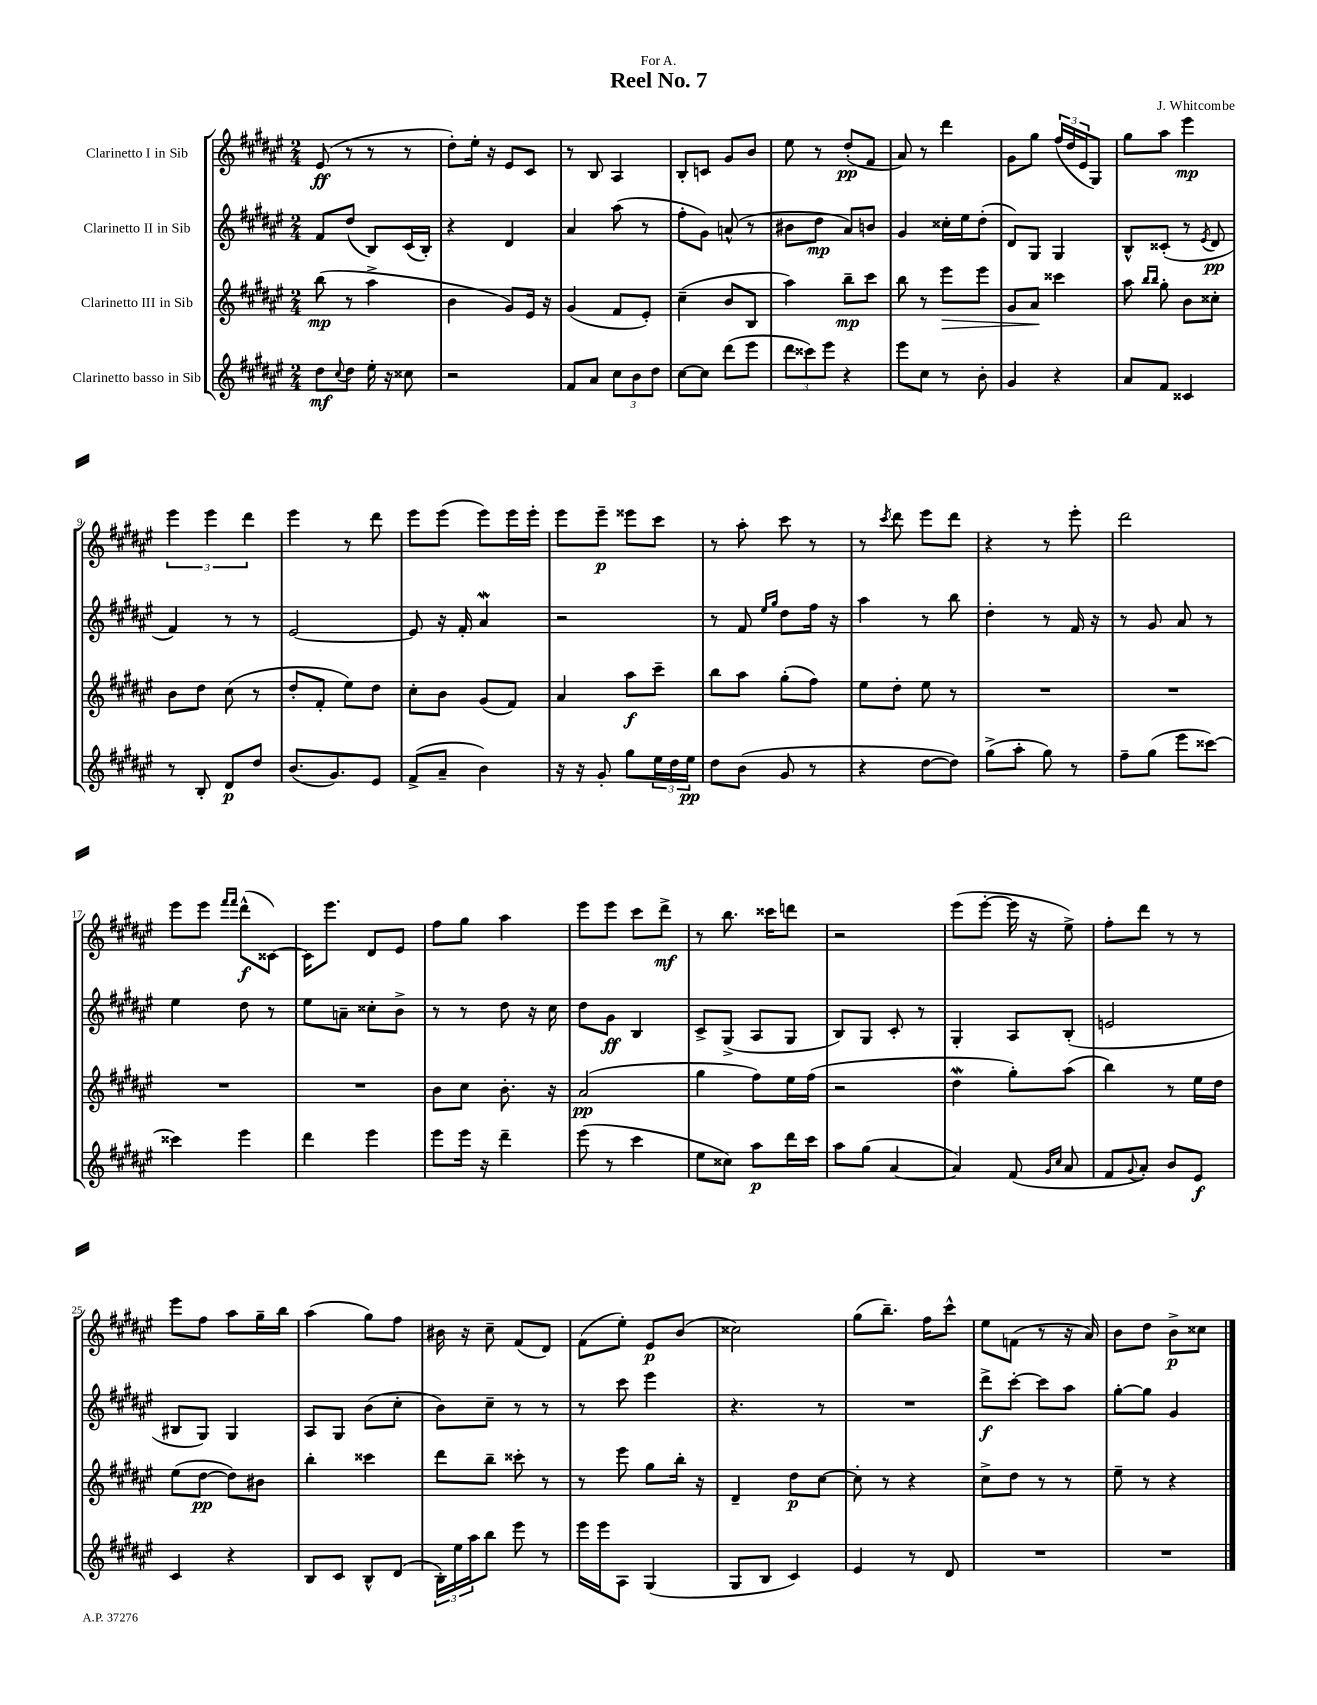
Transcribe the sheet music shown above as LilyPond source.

\header { title = "Reel No. 7" composer = "J. Whitcombe" dedication = "For A." }
<<
\new StaffGroup <<
\new Staff = "s0" \with { instrumentName = "Clarinetto I in Sib" } {
    \clef treble \key fis \major \numericTimeSignature \time 2/4
    eis'8\ff( r8 r8 r8 |
    dis''8-.) eis''16-. r16 eis'8 cis'8 |
    r8 b8 ais4 |
    b8-. c'8 gis'8 b'8 |
    eis''8 r8 dis''8-.\pp( fis'8 |
    ais'8) r8 dis'''4 |
    gis'8 gis''8 \tuplet 3/2 { fis''16( dis''16 eis'16 } gis8) |
    gis''8 ais''8 eis'''4\mp |
    \tuplet 3/2 { eis'''4 eis'''4 dis'''4 } |
    eis'''4 r8 dis'''8 |
    eis'''8 eis'''8( eis'''8) eis'''16 eis'''16-. |
    eis'''8 eis'''8--\p eisis'''8 cis'''8 |
    r8 ais''8-. cis'''8 r8 |
    r8 \acciaccatura { cis'''8 } dis'''8 eis'''8 dis'''8 |
    r4 r8 eis'''8-. |
    dis'''2 |
    eis'''8 eis'''8 \grace { fis'''16 fis'''16 } dis'''8-^\f( cisis'8~) |
    cisis'16 eis'''8. dis'8 eis'8 |
    fis''8 gis''8 ais''4 |
    eis'''8 eis'''8 cis'''8 dis'''8->\mf |
    r8 b''8. cisis'''16 d'''8 |
    r2 |
    eis'''8( eis'''8~-. eis'''16 r16 eis''8->) |
    fis''8-. dis'''8 r8 r8 |
    eis'''8 fis''8 ais''8 gis''16-- b''16 |
    ais''4( gis''8) fis''8 |
    bis'16 r16 cis''8-- fis'8( dis'8) |
    fis'8( eis''8-.) eis'8\p b'8( |
    cisis''2) |
    gis''8( b''8.--) fis''16 cis'''8-^ |
    eis''8 f'8( r8 r16 ais'16) |
    b'8 dis''8 b'8->\p cisis''8 \bar "|." |
}
\new Staff = "s1" \with { instrumentName = "Clarinetto II in Sib" } {
    \clef treble \key fis \major \numericTimeSignature \time 2/4
    fis'8 dis''8( b8) cis'16( b16-.) |
    r4 dis'4 |
    ais'4 ais''8( r8 |
    fis''8-. gis'8) a'8-^( r8 |
    bis'8 dis''8\mp ais'8) b'8 |
    gis'4 cisis''16-. eis''16 dis''8-.( |
    dis'8) gis8 gis4 |
    b8-^ cisis'8-.( r8 \acciaccatura { eis'8 } dis'8\pp |
    fis'4) r8 r8 |
    eis'2~ |
    eis'8 r16 fis'16-. ais'4\mordent |
    r2 |
    r8 fis'8 \grace { eis''16 gis''16 } dis''8 fis''16 r16 |
    ais''4 r8 b''8 |
    dis''4-. r8 fis'16 r16 |
    r8 gis'8 ais'8 r8 |
    eis''4 dis''8 r8 |
    eis''8 a'8-- cisis''8-. b'8-> |
    r8 r8 dis''8 r16 cis''16 |
    dis''8 gis'8\ff b4 |
    cis'8-> gis8->( ais8 gis8 |
    b8) gis8 cis'8-. r8 |
    gis4-. ais8 b8-.( |
    e'2 |
    bis8 gis8) gis4 |
    ais8 gis8 b'8( cis''8-. |
    b'8) cis''8-- r8 r8 |
    r8 cis'''8 eis'''4 |
    r4. r8 |
    R2 |
    dis'''8->\f cis'''8~-. cis'''8 ais''8 |
    gis''8~-. gis''8 gis'4 \bar "|." |
}
\new Staff = "s2" \with { instrumentName = "Clarinetto III in Sib" } {
    \clef treble \key fis \major \numericTimeSignature \time 2/4
    b''8\mp( r8 ais''4-> |
    b'4 gis'8) eis'16 r16 |
    gis'4( fis'8 eis'8-.) |
    cis''4--( b'8 b8 |
    ais''4) b''8--\mp cis'''8 |
    b''8 r8 eis'''8\> eis'''8 |
    gis'8 ais'8\! cisis'''4 |
    ais''8 \grace { b''16 b''16 } gis''8-. b'8 cisis''8-. |
    b'8 dis''8 cis''8( r8 |
    dis''8-. fis'8-. eis''8) dis''8 |
    cis''8-. b'8 gis'8( fis'8) |
    ais'4 ais''8\f cis'''8-- |
    b''8 ais''8 gis''8-.( fis''8) |
    eis''8 dis''8-. eis''8 r8 |
    R2 |
    R2 |
    R2 |
    R2 |
    b'8 cis''8 b'8.-. r16 |
    ais'2\pp( |
    gis''4 fis''8) eis''16 fis''16( |
    r2 |
    dis''4\mordent gis''8-.) ais''8( |
    b''4) r8 eis''16 dis''16 |
    eis''8( dis''8~\pp dis''8) bis'8 |
    b''4-. cisis'''4 |
    dis'''8 b''8-- cisis'''8-. r8 |
    r8 eis'''8 gis''8 b''16-. r16 |
    dis'4-- dis''8\p cis''8~ |
    cis''8-. r8 r4 |
    cis''8-> dis''8 r8 r8 |
    eis''8-- r8 r4 \bar "|." |
}
\new Staff = "s3" \with { instrumentName = "Clarinetto basso in Sib" } {
    \clef treble \key fis \major \numericTimeSignature \time 2/4
    dis''8\mf \appoggiatura { cis''8 } dis''8 eis''16-. r16 cisis''8 |
    r2 |
    fis'8 ais'8 \tuplet 3/2 { cis''8 b'8 dis''8 } |
    cis''8~ cis''8 dis'''8( eis'''8 |
    \tuplet 3/2 { dis'''8 cisis'''8) eis'''8 } r4 |
    eis'''8 cis''8 r8 b'8-. |
    gis'4 r4 |
    ais'8 fis'8 cisis'4 |
    r8 b8-. dis'8\p dis''8 |
    b'8.( gis'8.) eis'8 |
    fis'8->( ais'8-- b'4) |
    r16 r16 gis'8-. gis''8 \tuplet 3/2 { eis''16 dis''16 eis''16\pp } |
    dis''8 b'8( gis'8 r8 |
    r4 dis''8~ dis''8) |
    gis''8->( ais''8-. gis''8) r8 |
    fis''8-- gis''8( eis'''8 cisis'''8~) |
    cisis'''4 eis'''4 |
    dis'''4 eis'''4 |
    eis'''8 eis'''16 r16 dis'''4-- |
    eis'''8( r8 cis'''4 |
    eis''8 cisis''8) ais''8\p dis'''16 cis'''16 |
    ais''8 gis''8( ais'4~ |
    ais'4) fis'8( \grace { gis'16 cis''16 } ais'8 |
    fis'8 \appoggiatura { gis'8 } ais'8-.) b'8 eis'8\f |
    cis'4 r4 |
    b8 cis'8 b8-^ dis'8( |
    \tuplet 3/2 { b16-.) eis''16 ais''16 } b''8 eis'''8 r8 |
    eis'''16 eis'''16 ais8 gis4( |
    gis8 b8 cis'4) |
    eis'4 r8 dis'8 |
    R2 |
    R2 \bar "|." |
}
>>
>>
